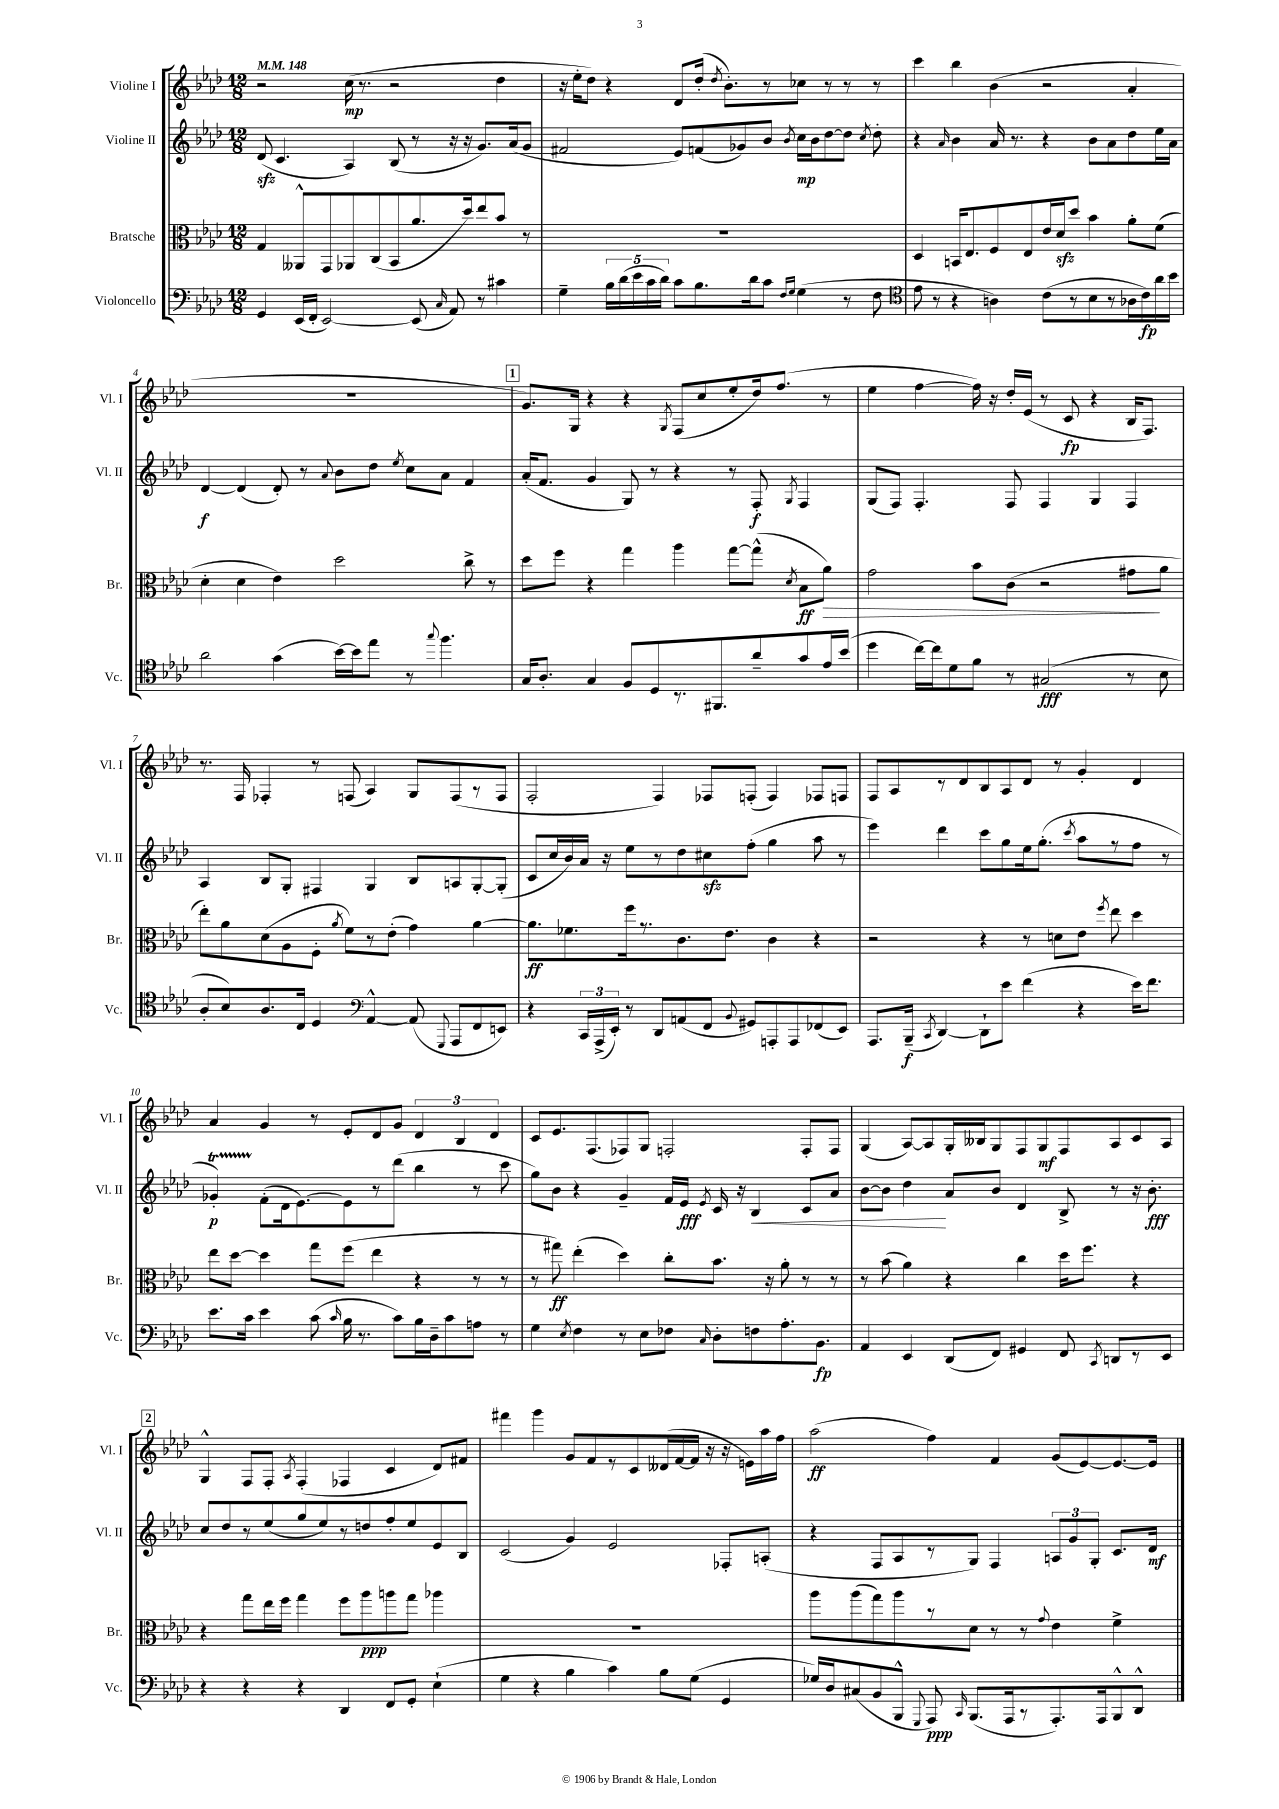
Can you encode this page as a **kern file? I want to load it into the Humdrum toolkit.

**kern	**kern	**kern	**kern
*staff4	*staff3	*staff2	*staff1
*clefF4	*clefC3	*clefG2	*clefG2
*k[b-e-a-d-]	*k[b-e-a-d-]	*k[b-e-a-d-]	*k[b-e-a-d-]
*M12/8	*M12/8	*M12/8	*M12/8
*MM148	*MM148	*MM148	*MM148
4GG	4G	(8d-	2r
.	.	4.c	.
(16EE-	8AA--^^	.	.
16FF'	.	.	.
[2EE-)	8GG	.	.
.	8AA-	4A-)	(16cc
.	.	.	8.r
.	(8C	.	.
.	8BB-	(8B-	2r
(8EE-]	8.a-	8r	.
16qqC	.	.	.
8AA-)	.	16r	.
.	16dd-)	16r	.
8r	8ee-	8.g)	.
4c#	8b-	.	4dd-
.	.	(16a-	.
.	8r	8g	.
=	=	=	=
4G~	1.r	2f#	16r
.	.	.	16ee-'
.	.	.	8dd-)
20B-	.	.	4r
(20d-	.	.	.
20e-	.	.	.
20c	.	.	.
20d-)	.	.	.
8c	.	8e-)	8d-
8.B-	.	(8f	(16dd-'
.	.	.	8qdd-
.	.	.	8.b-')
.	.	8g-)	.
16d-	.	.	.
8c	.	8b-	8r
16qqF	.	.	.
16qqG	.	8qb-	.
(4G	.	16cc	8cc-
.	.	16b-	.
.	.	[8dd-	8r
8r	.	8dd-]	8r
.	.	8qcc	.
8F	.	8dd-'	8r
=	=	=	=
*clefC4	*	*	*
8e-	4D-	4r	4ccc
8r	.	.	.
.	.	16qqa-	.
4r	16BB	4b-	4bb-
.	8.E-	.	.
4A)	8F	16a-	(4b-
.	.	8.r	.
.	8E-	.	.
(8c	16e-	4r	2r
.	16d-	.	.
8r	8dd-	.	.
8B-	4b-	8b-	.
8r	.	8a-	.
16A-	8a-'	8dd-	4a-'
16c)	.	.	.
16a-	(8f	16ee-	.
16b-	.	16a-	.
=	=	=	=
2a-	4d-'	[4d-	1.r
.	4d-	(4d-]	.
(4g	4e-)	8d-')	.
.	.	8r	.
.	.	8qqa-	.
[16b-)	2dd-	8b-	.
16b-]	.	.	.
8ee-	.	8dd-	.
.	.	8qee-	.
8r	.	8cc	.
8qqgg	.	.	.
4.ff	.	8a-	.
.	8cc^	4f	.
.	8r	.	.
=	=	=	=
16G	8dd-	(16a-'	8.g)
8.A-'	.	8.f	.
.	8ff	.	.
.	.	.	16G
4G	4r	4g	4r
8F	4gg	8G)	4r
8D-	.	8r	.
.	.	.	8qG
8.r	4aa-	4r	(8F
.	.	.	8cc
8.FF#	.	.	.
.	[8gg	8r	8ee-'
8a-~	(8gg^^]	8F'	16dd-)
.	.	.	(8.ff
.	8qd-	8qG	.
8g	8B-	4F	.
16e-	8a-)	.	8r
(16b-	.	.	.
=	=	=	=
4dd-	2g	(8G	4ee-
.	.	8F)	.
[16cc)	.	4.F'	[4ff
16cc]	.	.	.
8d-	.	.	.
8f	8b-	.	16ff])
.	.	.	16r
8r	(8c	8F	16dd-'
.	.	.	(16e-
(2G#	2r	4F	8r
.	.	.	8c
.	.	4G	4r
8r	8g#	4F	16B-
.	.	.	8.F)
8B-	8a-	.	.
=	=	=	=
8A-'	8ee-')	4A-	8.r
8B-)	8a-	.	.
.	.	.	16F
8.A-	(8d-	8B-	4F-'
.	8A-	8G'	.
16C	.	.	.
4D-	8F'	4F#	8r
.	8qa-	.	.
.	8f)	.	(8F
*clefF4	*	*	*
[4AA-^^	8r	4G	4A-)
.	(8e-'	.	.
(8AA-]	4g)	8B-	8G
8qqGGG	.	.	.
8AAA-	.	8A	(8F
8FF	[4a-	[8G'	8r
8EE)	.	(8G']	8F
=	=	=	=
4r	8.a-]	8c	2F'
.	.	16cc	.
.	8.f-	16b-)	.
24CC	.	16a-	.
(24AAA-^	.	.	.
.	.	16r	.
24EE-')	.	.	.
8r	16ff	8ee-	.
.	8.r	.	.
8DD-	.	8r	4F)
(8AA	8.c	8dd-	.
8FF	.	8cc#	8F-
.	8.e-	.	.
8qqBB-	.	.	.
8GG#)	.	(8ff'	(8F'
8AAA'	4c	4gg	4F)
8AAA	.	.	.
(8FF-	4r	8aa-	8F-
8EE-)	.	8r	8F
=	=	=	=
8.AAA-	2r	4eee-)	8F
.	.	.	8A-
(16BBB-~	.	.	.
8qCC	.	.	.
[4DD-)	.	4ddd-	8r
.	.	.	8d-
8DD-`]	4r	8ccc	8B-
8e-	.	8gg	8A-
(4f	8r	16ee-	8d-
.	.	(8.gg'	.
.	8d	.	8r
.	.	8qccc	.
4r	8e-	8aa-	4g'
.	8qff	.	.
.	8ee-	8r	.
16e-)	4dd-	8ff	4d-
8.f	.	.	.
.	.	8r	.
=	=	=	=
8.e-	8ee-	4g-')	4a-
.	[8dd-	.	.
16c	.	.	.
4e-	4dd-]	(8f'	4g
.	.	16d-	.
.	.	[8.e-)	.
(8c	8gg	.	8r
16qqc	.	.	.
16B-	(8ff	8e-]	8e-'
8.r	.	.	.
.	4ee-	8r	8d-
8c)	.	(8ddd-	8g
16B-	4r	4bb-	6d-
16D-~	.	.	.
8c	.	.	.
.	.	.	6B-
8A	8r	8r	.
.	.	.	6d-
8r	8r	8ccc	.
=	=	=	=
4G	8r	8gg)	8c
.	8gg#)	8b-	8.e-
8qE-	.	.	.
4F	(4ee-'	4r	.
.	.	.	(8.F
8r	4dd-)	4g~	8F-)
8E-	.	.	8G
8F-	8cc'	16f	2F'
.	.	16e-	.
16qqC	.	8qe-	.
8D-'	8.b-	16c	.
.	.	16r	.
8F	.	4B-	.
.	16r	.	.
8.A-'	8a-'	.	.
.	8r	8c	8F'
8.BB-	.	.	.
.	8r	8a-	8F
=	=	=	=
4AA-	8r	[8b-	(4G
.	(8b-	8b-]	.
4EE-	4a-)	4dd-	[8A-)
.	.	.	8A-]
(8DD-	4r	8a-	16G'
.	.	.	16B--
8FF)	.	8b-	8G
4GG#	4cc	4d-	8F
.	.	.	8G
8FF	16dd-	8B-^	8F
.	8.ff	.	.
8qCC	.	.	.
8DD	.	8r	8A-
8r	4r	16r	8c
.	.	8.b-'	.
8EE-	.	.	8A-
=	=	=	=
4r	4r	8cc	4G^^
.	.	8dd-	.
4r	8gg	8r	8F
.	16ee-	(8ee-	8F'
.	16ff	.	.
.	.	.	8qA-
4r	4gg	8gg	(4F'
.	.	8ee-)	.
4DD-	8ff	8r	4F-
.	8aa-	8dd	.
8FF	8aa	8ff'	4c
8GG'	8gg	8ee-	.
(4E-`	4aa-	8e-	8d-)
.	.	8B-	8f#
=	=	=	=
4G	1.r	(2c	4fff#
4r	.	.	4ggg
4B-	.	4g)	8g
.	.	.	8f
4c)	.	2e-	8r
.	.	.	8c
8B-	.	.	(16d--
.	.	.	[16f
(8G	.	.	16f]
.	.	.	16r
4GG	.	8F-'	16r
.	.	.	16e)
.	.	(8A'	16aa-
.	.	.	16ff
=	=	=	=
16G-)	8aa-	4r	(2aa-
16D-	.	.	.
(8C#	(8aa-	.	.
8BB-	8gg)	8F	.
8BBB-^^	8aa-	8A-	.
8qqGGG	.	.	.
8AAA-)	8r	8r	4ff)
16qqCC	.	.	.
(8.BBB-	8d-	8G)	.
.	8r	4F	4f
16AAA-	.	.	.
8r	8r	.	.
.	8qqg	.	.
8.AAA-')	4e-	12A	(8g
.	.	12g	.
.	.	.	[8e-)
.	.	12G'	.
16AAA-	.	.	.
8BBB-^^	4f^	8.c	8.e-_
8DD-^^	.	.	.
.	.	16d-	16e-]
==	==	==	==
*-	*-	*-	*-
